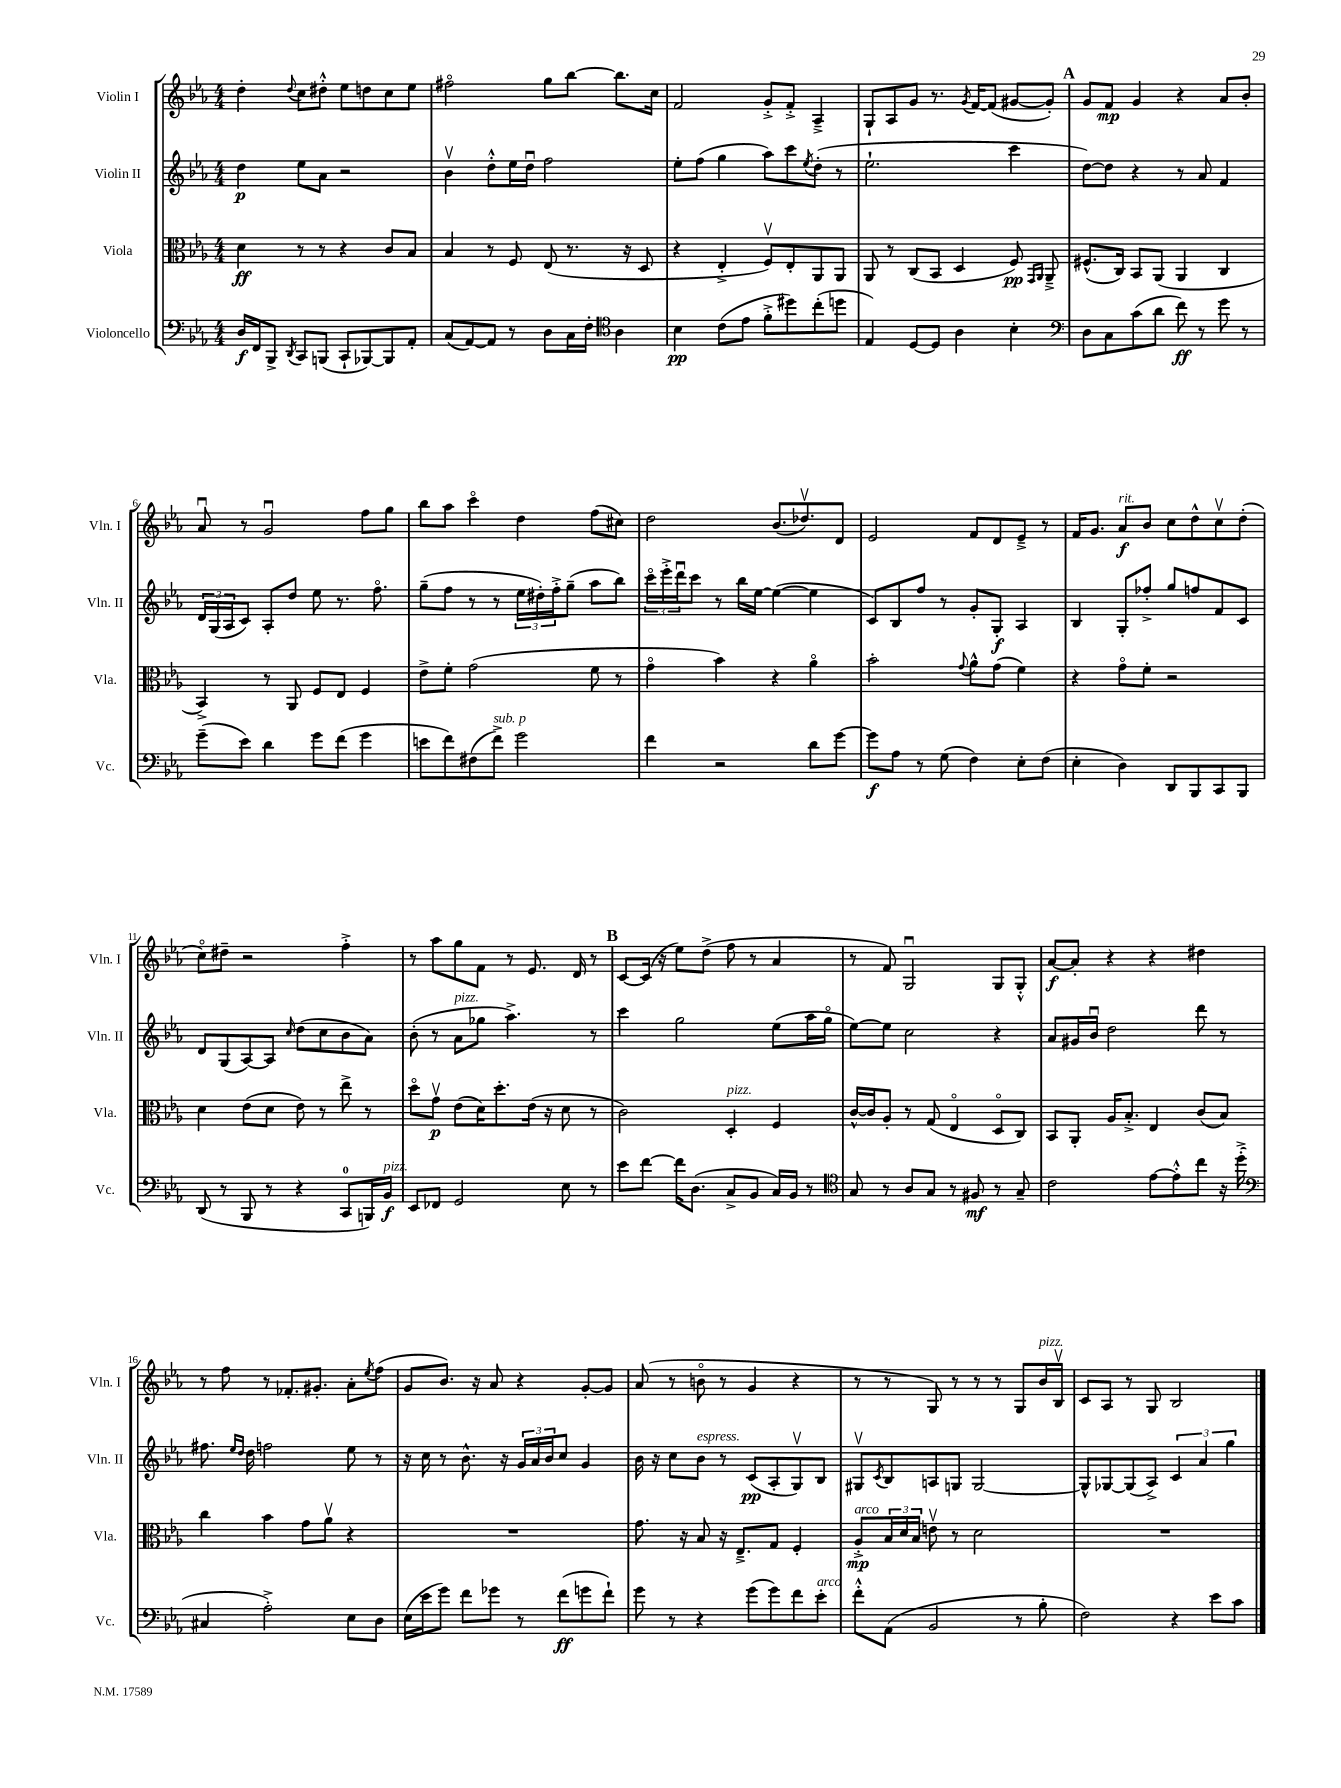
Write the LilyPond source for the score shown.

<<
\new StaffGroup <<
\new Staff = "s0" \with { instrumentName = "Violin I" shortInstrumentName = "Vln. I" } {
    \clef treble \key ees \major \numericTimeSignature \time 4/4
    d''4-. \appoggiatura { d''8 } c''8 dis''8-.-^ ees''8 d''8 c''8 ees''8 |
    fis''2\flageolet g''8 bes''8~ bes''8. c''16 |
    f'2 g'8-.-> f'8-.-> aes4---> |
    g8-! aes8 g'8 r8. \acciaccatura { g'8 } f'16~ f'8( gis'8~ gis'8-.) |
    \mark \markup { \bold "A" } g'8 f'8\mp g'4 r4 aes'8 bes'8-. |
    aes'8\downbow r8 g'2\downbow f''8 g''8 |
    bes''8 aes''8 c'''4\flageolet d''4 f''8( cis''8) |
    d''2 bes'8.( des''8.\upbow) d'8 |
    ees'2 f'8 d'8 ees'8---> r8 |
    f'16 g'8. aes'8\f^\markup { \italic "rit." } bes'8 c''8 d''8-^ c''8\upbow d''8-.( |
    c''8\flageolet) dis''8-- r2 f''4-.-> |
    r8 aes''8 g''8 f'8 r8 ees'8. d'16 r8 |
    \mark \markup { \bold "B" } c'8~ c'16( r16 ees''8) d''8->( f''8 r8 aes'4 |
    r8 f'8) g2\downbow g8 g8-.-^ |
    aes'8~\f aes'8-. r4 r4 dis''4 |
    r8 f''8 r8 fes'8.-. gis'8.-. aes'8-. \acciaccatura { ees''8 } f''8( |
    g'8 bes'8.) r16 aes'8 r4 g'8~-. g'8 |
    aes'8( r8 b'8\flageolet r8 g'4 r4 |
    r8 r8 g8) r8 r8 r8 g8 bes'16^\markup { \italic "pizz." } bes16\upbow |
    c'8 aes8 r8 g8 bes2 \bar "|." |
}
\new Staff = "s1" \with { instrumentName = "Violin II" shortInstrumentName = "Vln. II" } {
    \clef treble \key ees \major \numericTimeSignature \time 4/4
    d''4\p ees''8 aes'8 r2 |
    bes'4\upbow d''8-.-^ ees''16 d''16\downbow f''2 |
    ees''8-. f''8( g''4 aes''8) c'''8 \acciaccatura { ees''8 } d''8-.( r8 |
    ees''2.-! c'''4 |
    \mark \markup { \bold "A" } d''8~) d''8 r4 r8 aes'8 f'4 |
    \tuplet 3/2 { d'16 g16( aes16 } c'8) aes8-. d''8 ees''8 r8. f''8.\flageolet |
    g''8--( f''8 r8 r8 \tuplet 3/2 { ees''16 dis''16-.) f''16-.-> } g''8--( aes''8 bes''8) |
    \tuplet 3/2 { c'''16\flageolet ees'''16-.-> d'''16\downbow } c'''8 r8 bes''16 ees''16~ ees''4~( ees''4 |
    c'8) bes8 f''8 r8 g'8-. g8-.\f aes4 |
    bes4 g8-. fes''8-.-> g''8 f''8 f'8 c'8 |
    d'8 g8( aes8~) aes8 \grace { c''16 } d''8( c''8 bes'8 aes'8) |
    bes'8-.( r8 aes'8^\markup { \italic "pizz." } ges''8 aes''4.->) r8 |
    \mark \markup { \bold "B" } c'''4 g''2 ees''8( aes''16 g''16\flageolet |
    ees''8~) ees''8 c''2 r4 |
    aes'8 gis'16 bes'16\downbow d''2 d'''8 r8 |
    fis''8. \grace { ees''16 d''16 } d''16 f''2 ees''8 r8 |
    r16 c''16 r8 bes'8.-^ r16 \tuplet 3/2 { g'16 aes'16 bes'16 } c''8 g'4 |
    bes'16 r16 c''8 bes'8^\markup { \italic "espress." } r8 c'8\pp( aes8-. g8\upbow) bes8 |
    gis8\upbow \acciaccatura { c'8 } bes8 a8 g8 g2~ |
    g8-^ ges8~ ges8( aes8->) \tuplet 3/2 { c'4 aes'4 g''4 } \bar "|." |
}
\new Staff = "s2" \with { instrumentName = "Viola" shortInstrumentName = "Vla." } {
    \clef alto \key ees \major \numericTimeSignature \time 4/4
    d'4\ff r8 r8 r4 c'8 bes8 |
    bes4 r8 f8 ees8( r8. r16 d8 |
    r4 ees4-.-> f8\upbow) ees8-. aes,8 aes,8 |
    aes,8 r8 c8( bes,8 d4 f8\pp) \grace { g,16 aes,16 } aes,8---> |
    \mark \markup { \bold "A" } fis8.-^( c16) bes,8 aes,8( aes,4 c4 |
    bes,4->) r8 aes,8 f8 ees8 f4 |
    ees'8-> f'8-. g'2( f'8 r8 |
    g'4\flageolet bes'4) r4 aes'4\flageolet |
    bes'2-. \appoggiatura { g'8 } aes'8-^ g'8( f'4) |
    r4 g'8\flageolet f'8-. r2 |
    d'4 ees'8( d'8 ees'8) r8 ees''8-> r8 |
    d''8\flageolet g'8\upbow\p ees'8( d'16) d''8.-. ees'16( r16 d'8 r8 |
    \mark \markup { \bold "B" } c'2) d4-.^\markup { \italic "pizz." } f4 |
    c'16~-^ c'16 aes8-. r8 g8( ees4\flageolet d8\flageolet c8) |
    bes,8 aes,8-. aes16 bes8.-.-> ees4 c'8( bes8) |
    c''4 bes'4 g'8 aes'8\upbow r4 |
    R1 |
    g'8. r16 bes8 r16 ees8.---> g8 f4-. |
    aes8-.->\mp^\markup { \italic "arco" } \tuplet 3/2 { bes16 d'16 bes16 } e'8\upbow r8 d'2 |
    R1 \bar "|." |
}
\new Staff = "s3" \with { instrumentName = "Violoncello" shortInstrumentName = "Vc." } {
    \clef bass \key ees \major \numericTimeSignature \time 4/4
    d16\f f,16 bes,,8-> \acciaccatura { d,8 } c,8 b,,8( c,8-! bes,,8~) bes,,8 aes,8-. |
    c8( aes,8~) aes,8 r8 d8 c16 f16-. \clef tenor aes4 |
    bes4\pp c'8( ees'8 f'8-.-> dis''8) c''8-.( d''8 |
    ees4) d8~ d8 aes4 bes4-. |
    \mark \markup { \bold "A" } \clef bass d8 c8 c'8( d'8 f'8\ff) r8 g'8 r8 |
    g'8--( ees'8) d'4 g'8 f'8( g'4 |
    e'8 f'8) fis8( f'8->^\markup { \italic "sub. p" }) g'2 |
    f'4 r2 d'8 g'8~ |
    g'8\f aes8 r8 g8( f4) ees8-. f8( |
    ees4-. d4) d,8 bes,,8 c,8 bes,,8 |
    d,8( r8 bes,,8 r8 r4 c,8-0 b,,16) bes,16\f^\markup { \italic "pizz." } |
    ees,8 fes,8 g,2 ees8 r8 |
    \mark \markup { \bold "B" } ees'8 f'8~ f'16 d8.( c8-> bes,8 c16) bes,16 r8 |
    \clef tenor g8 r8 aes8 g8 r8 fis8\mf r8 g8-- |
    c'2 ees'8~ ees'8-.-^ c''8 r16 d''16-.->( |
    \clef bass cis4 aes2-.->) ees8 d8 |
    ees16( ees'16 g'8) f'8 ges'8 r8 f'8\ff( g'8 f'8-!) |
    g'8 r8 r4 g'8( g'8) f'8 ees'8-.^\markup { \italic "arco" } |
    f'8-.-^ aes,8( bes,2 r8 bes8-. |
    f2) r4 ees'8 c'8 \bar "|." |
}
>>
>>
